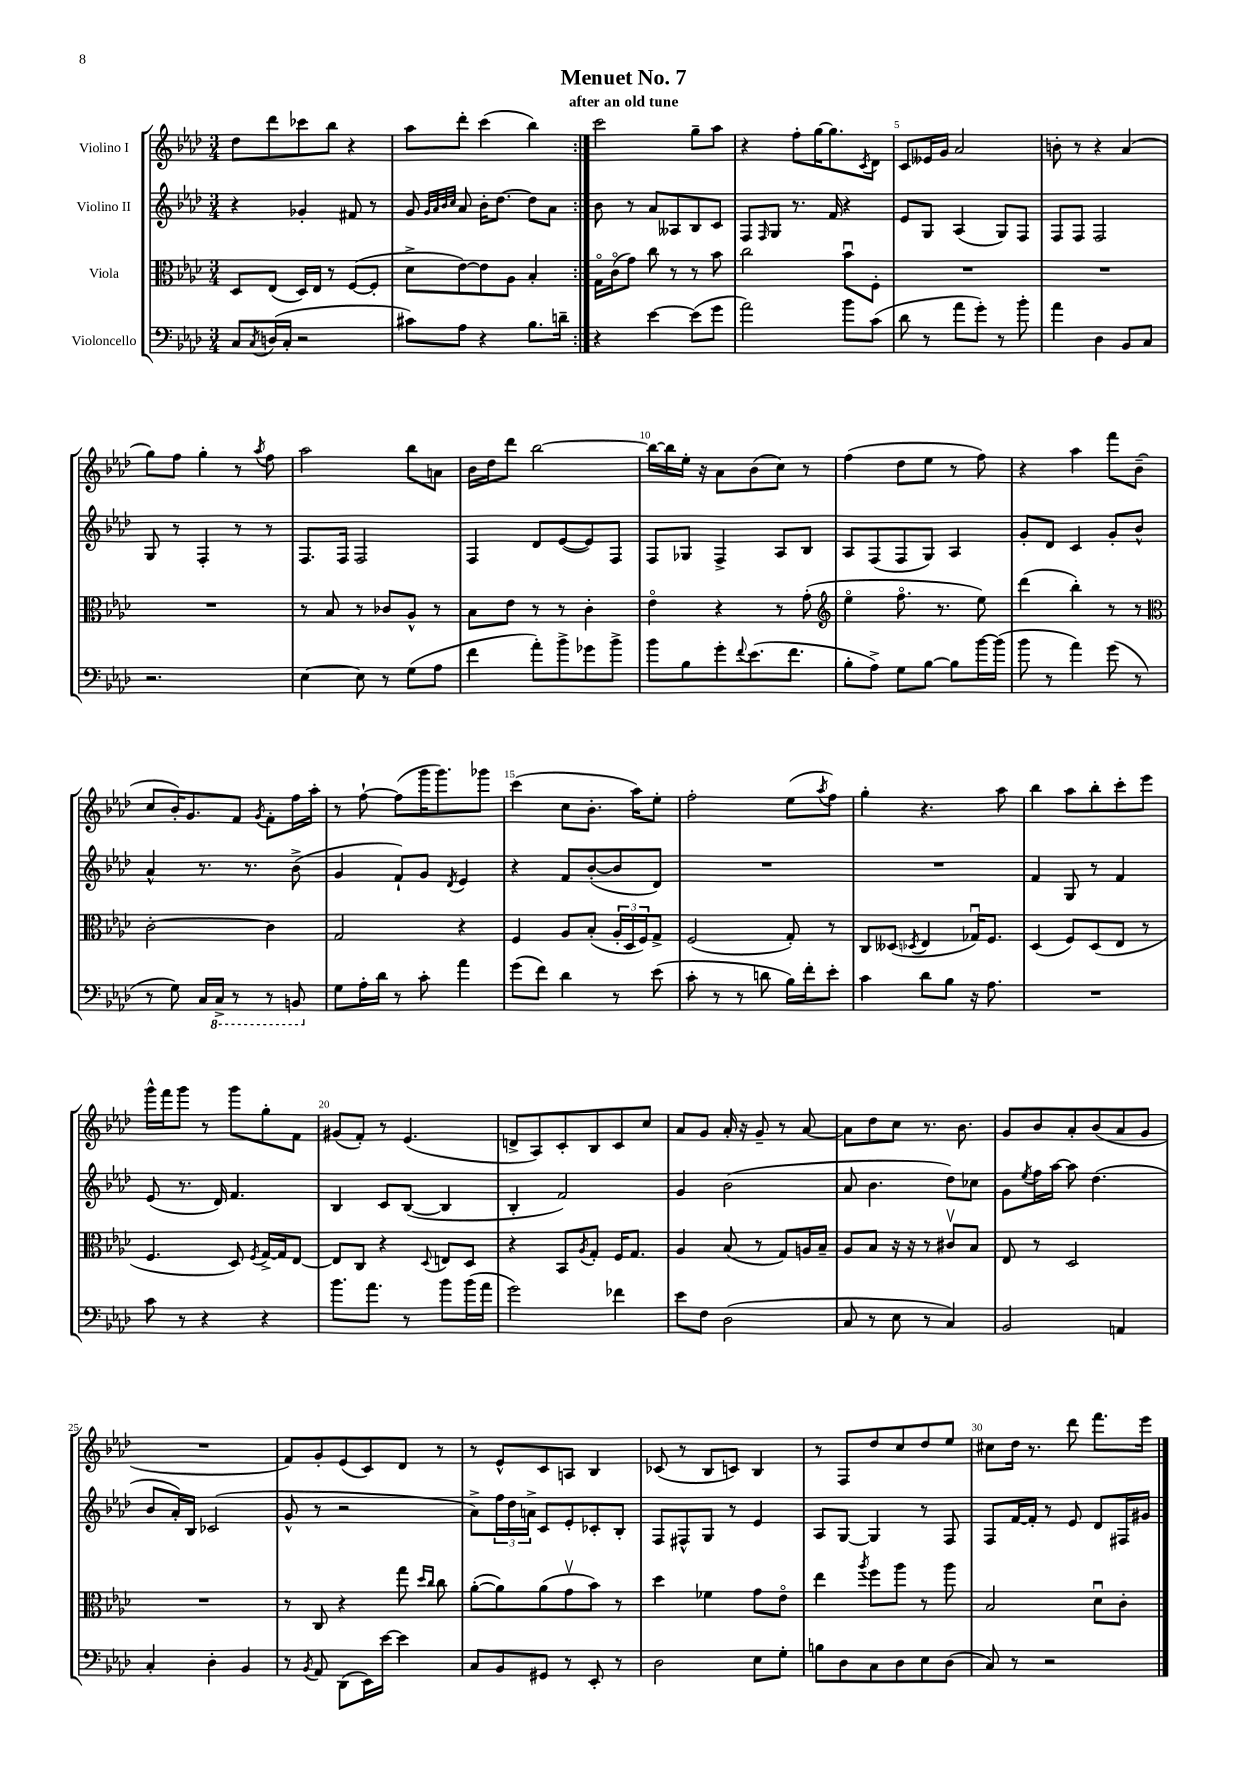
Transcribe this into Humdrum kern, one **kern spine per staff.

**kern	**kern	**kern	**kern
*part4	*part3	*part2	*part1
*staff4	*staff3	*staff2	*staff1
*I"Violoncello	*I"Viola	*I"Violino II	*I"Violino I
*clefF4	*clefC3	*clefG2	*clefG2
*k[b-e-a-d-]	*k[b-e-a-d-]	*k[b-e-a-d-]	*k[b-e-a-d-]
*M3/4	*M3/4	*M3/4	*M3/4
=1	=1	=1	=1
8C/L	8D-/L	4r	8dd-\L
8qC/	.	.	.
(16Dn/L	(8E-/J	.	8ddd-\
16C'/JJ	.	.	.
2r	16D-/LL)	4g-X'/	8ccc-X\
.	16E-/JJ	.	.
.	8r	.	8bb-\J
.	([8F/L	8f#X/	4r
.	8F'/J]	8r	.
=2	=2	=2	=2
8c#X\L)	8d-^\L	8g/	8aa-\L
.	.	32qqg/LLL	.
.	.	32qqa-/	.
.	.	32qqb-/	.
.	.	32qqcc/JJJ	.
8A-\J	[8e-\)	8a-/	8ddd-'\J
4r	8e-\]	16b-'\KL	(4ccc\
.	.	[8.dd-\J	.
.	8A-\J	.	.
8.B-\L	4B-'/	8dd-\L]	4bb-\)
.	.	8a-\J	.
16dn~\Jk	.	.	.
=3:|!	=3:|!	=3:|!	=3:|!
4r	16G\LL	8b-\	2ccc\
.	(16c\J	.	.
.	8g\J)	8r	.
[4e-\	8cc\	8a-/L	.
.	8r	8A--X/	.
(8e-\L]	8r	8B-/	8gg~\L
8g\J	8b-\	8c/J	8aa-\J
=4	=4	=4	=4
2a-\)	2cc\	8F/L	4r
.	.	16qqF/	.
.	.	8G/J	.
.	.	8.r	8ff'\L
.	.	.	[16gg\K
.	.	16f/	8.gg\]
8b-\L	8b-u\L	4r	.
.	.	.	8qc/
(8c\J	8F'\J	.	8d-\J
=5	=5	=5	=5
8d-\	2.r	8e-/L	8c/L
8r	.	8G/J	16e--X/L
.	.	.	16g/JJ
8a-\L	.	(4A-/	2a-/
8g'\J)	.	.	.
8r	.	8G/L)	.
8b-'\	.	8F/J	.
=6	=6	=6	=6
4a-\	2.r	8F/L	8bn'\
.	.	8F/J	8r
4D-\	.	2F/	4r
8BB-/L	.	.	(4a-/
8C/J	.	.	.
!!LO:LB:g=z
=7	=7	=7	=7
2.r	2.r	8G/	8gg\L)
.	.	8r	8ff\J
.	.	4F'/	4gg'\
.	.	8r	8r
.	.	.	8qaa-/
.	.	8r	8ff\
=8	=8	=8	=8
[4E-\	8r	8.F/L	2aa-\
.	8B-/	.	.
.	.	16F/Jk	.
8E-\]	8r	2F/	.
8r	8c-X/L	.	.
(8G\L	8A-^^/J	.	8bb-\L
8A-\J	8r	.	8an\J
=9	=9	=9	=9
4f\	8B-\L	4F/	16b-\LL
.	.	.	16dd-\J
.	8e-\J	.	8ddd-\J
8a-'\L)	8r	8d-/L	[2bb-\
8b-^\	8r	([8e-/	.
8g-X\	4c'\	8e-/])	.
8b-^\J	.	8F/J	.
=10	=10	=10	=10
8b-\L	4e-\	8F/L	16bb-\LL_
.	.	.	16bb-\]
8B-\	.	8G-X/J	16ee-'\JJ
.	.	.	16r
8g'\	4r	4F^/	8a-\L
8qqf/	.	.	.
(8.e-\	.	.	(8b-\
.	8r	8A-/L	8cc\J)
8.f\J	.	.	.
.	(8g'\	8B-/J	8r
=11	=11	=11	=11
*	*clefG2	*	*
8B-'\L	4ee-\	8A-/L	(4ff\
8A-^\J)	.	(8F/	.
8G\L	8.ff\	8F/	8dd-\L
[8B-\J	.	8G/J)	8ee-\J
.	8.r	.	.
8B-\L]	.	4A-/	8r
[16b-\L	8ee-\)	.	8ff\)
(16b-\JJ]	.	.	.
=12	=12	=12	=12
8b-\	(4ddd-\	8g'/L	4r
8r	.	8d-/J	.
4a-\)	4bb-'\)	4c/	4aa-\
(8g\	8r	8g'/L	8fff\L
8r	8r	8b-^^/J	(8b-~\J
!!LO:LB:g=z
=13	=13	=13	=13
*	*clefC3	*	*
8r	[2c'\	4a-^^/	8cc/L
8G\)	.	.	16b-'/K)
.	.	.	8.g/
16C/LL	.	8.r	.
*8ba	*	*	*
16CC^/JJ	.	.	.
8r	.	.	8f/J
.	.	8.r	.
.	.	.	8qg/
8r	4c\]	.	8f'\L
8BBBn/	.	(8b-^\	16ff\L
.	.	.	16aa-'\JJ
=14	=14	=14	=14
*X8ba	*	*	*
8G\L	2G/	4g/	8r
16A-'\L	.	.	[8ff`\
16d-\JJ	.	.	.
8r	.	8f`/L)	(8ff\L]
8c'\	.	8g/J	16ggg\K
.	.	.	8.ggg\)
.	.	8qd-/	.
4a-\	4r	4e-/	.
.	.	.	8ggg-X\J
=15	=15	=15	=15
(8g\L	4F/	4r	(4ccc\
8f\J)	.	.	.
4d-\	8A-/L	8f/L	8cc\L
.	(8B-'/J	([8b-'/	8.b-'\J
8r	24A-'/LL	8b-/]	.
.	24D-/	.	.
.	.	.	16aa-\KL)
.	24F/J)	.	.
(8e-\	8G^/J	8d-/J)	8ee-'\J
=16	=16	=16	=16
8c'\	(2F/	2.r	2ff'\
8r	.	.	.
8r	.	.	.
8dn\	.	.	.
16B-\LL)	8G'/)	.	(8ee-\L
16f'\J	.	.	.
.	.	.	8qaa-/
8e-'\J	8r	.	8ff\J)
=17	=17	=17	=17
4c\	8C/L	2.r	4gg'\
.	(8D--X/J	.	.
.	8qD-X/	.	.
8d-\L	4E-/	.	4.r
8B-\J	.	.	.
16r	16G-Xu/KL)	.	.
8.A-\	8.F/J	.	.
.	.	.	8aa-\
=18	=18	=18	=18
2.r	(4D-/	4f/	4bb-\
.	8F/L)	8G/	8aa-\L
.	(8D-/	8r	8bb-'\
.	8E-/J	4f/	8ccc'\
.	8r	.	8eee-\J
!!LO:LB:g=z
=19	=19	=19	=19
8c\	4.F/	(8e-/	16ggg^^\LL
.	.	.	16fff\J
8r	.	8.r	8ggg\J
4r	.	.	8r
.	.	16d-/)	.
.	8D-/)	4.f/	8ggg\L
.	8qF/	.	.
4r	[16G^/LL	.	8gg'\
.	16G/J]	.	.
.	[8E-/J	.	8f\J
=20	=20	=20	=20
8.b-\L	8E-/L]	4B-/	(8g#X/L
.	8C/J	.	8f'/J)
8.a-\J	.	.	.
.	4r	8c/L	8r
8r	.	([8B-/J	(4.e-/
.	8qqD-/	.	.
8b-\L	8En/L	4B-/]	.
(16b-\L	8D-/J	.	.
16a-\JJ	.	.	.
=21	=21	=21	=21
2g\)	4r	4B-'/	8dn^/L
.	.	.	8A-/)
.	8BB-/L	2f/)	8c'/
.	8qA-/	.	.
.	8G'/J	.	8B-/
4f-X\	16F/KL	.	8c/
.	8.G/J	.	.
.	.	.	8cc/J
=22	=22	=22	=22
8e-\L	4A-/	4g/	8a-/L
8F\J	.	.	8g/J
(2D-\	(8B-/	(2b-\	16a-'/
.	.	.	16r
.	8r	.	8g~/
.	8G/L)	.	8r
.	16An/L	.	[8a-/
.	16B-~/JJ	.	.
=23	=23	=23	=23
8C/	8A-/L	8a-/	8a-\L]
8r	8B-/J	4.b-\	8dd-\
8E-\	16r	.	8cc\J
.	16r	.	.
8r	8r	.	8.r
4C/)	8c#Xv/L	8dd-\L)	.
.	.	.	8.b-\
.	8B-/J	8cc-X\J	.
=24	=24	=24	=24
2BB-/	8E-/	8g\L	8g/L
.	.	8qee-/	.
.	8r	16ff\L	8b-/
.	.	[16aa-\JJ	.
.	2D-/	8aa-\]	8a-'/
.	.	(4.dd-\	(8b-/
4AAn/	.	.	8a-/
.	.	.	8g/J
!!LO:LB:g=z
=25	=25	=25	=25
4C'/	2.r	8b-/L	2.r
.	.	16a-'/L)	.
.	.	16B-/JJ	.
4D-'\	.	(2c-X/	.
4BB-/	.	.	.
=26	=26	=26	=26
8r	8r	8g^^/	8f/L)
8qBB-/	.	.	.
8AA-/	8C/	8r	8g'/
(8DD-\L	4r	2r	(8e-/
16EE-\L)	.	.	8c/)
[16e-\JJ	.	.	.
4e-\]	8gg\	.	8d-/J
.	16qqdd-/LL	.	.
.	16qqcc/JJ	.	.
.	8cc\	.	8r
=27	=27	=27	=27
8C/L	([8a-'\L	8a-^\L)	8r
8BB-/	8a-\])	24ff\L	8e-^^/L
.	.	24dd-\	.
.	.	24an^\JJ	.
8GG#X/J	(8a-\	8c/L	8c/
8r	8gv\	8e-'/	8An/J
8EE-'/	8b-\J)	8c-X'/	4B-/
8r	8r	8B-'/J	.
=28	=28	=28	=28
2D-\	4dd-\	8F/L	(8c-X/
.	.	8F#X^^/	8r
.	4f-X\	8G/J	8B-/L
.	.	8r	8cn/J)
8E-\L	8g\L	4e-/	4B-/
8G'\J	8e-\J	.	.
=29	=29	=29	=29
8Bn\L	4ee-\	8A-/L	8r
8D-\	.	[8G/J	8F/L
.	8qaa-/	.	.
8C\	8ff\L	4G/]	8dd-/
8D-\	8aa-\J	.	8cc/
8E-\	8r	8r	8dd-/
(8D-\J	8aa-\	8F/	8ee-/J
=30	=30	=30	=30
8C/)	2B-/	8F/L	8cc#X\L
8r	.	[16f/L	16dd-\Jk
.	.	16f'/JJ]	8.r
2r	.	8r	.
.	.	8e-/	8ddd-\
.	8d-u\L	8d-/L	8.fff\L
.	8c'\J	16F#X/L	.
.	.	16g#X/JJ	16eee-\Jk
==	==	==	==
*-	*-	*-	*-
